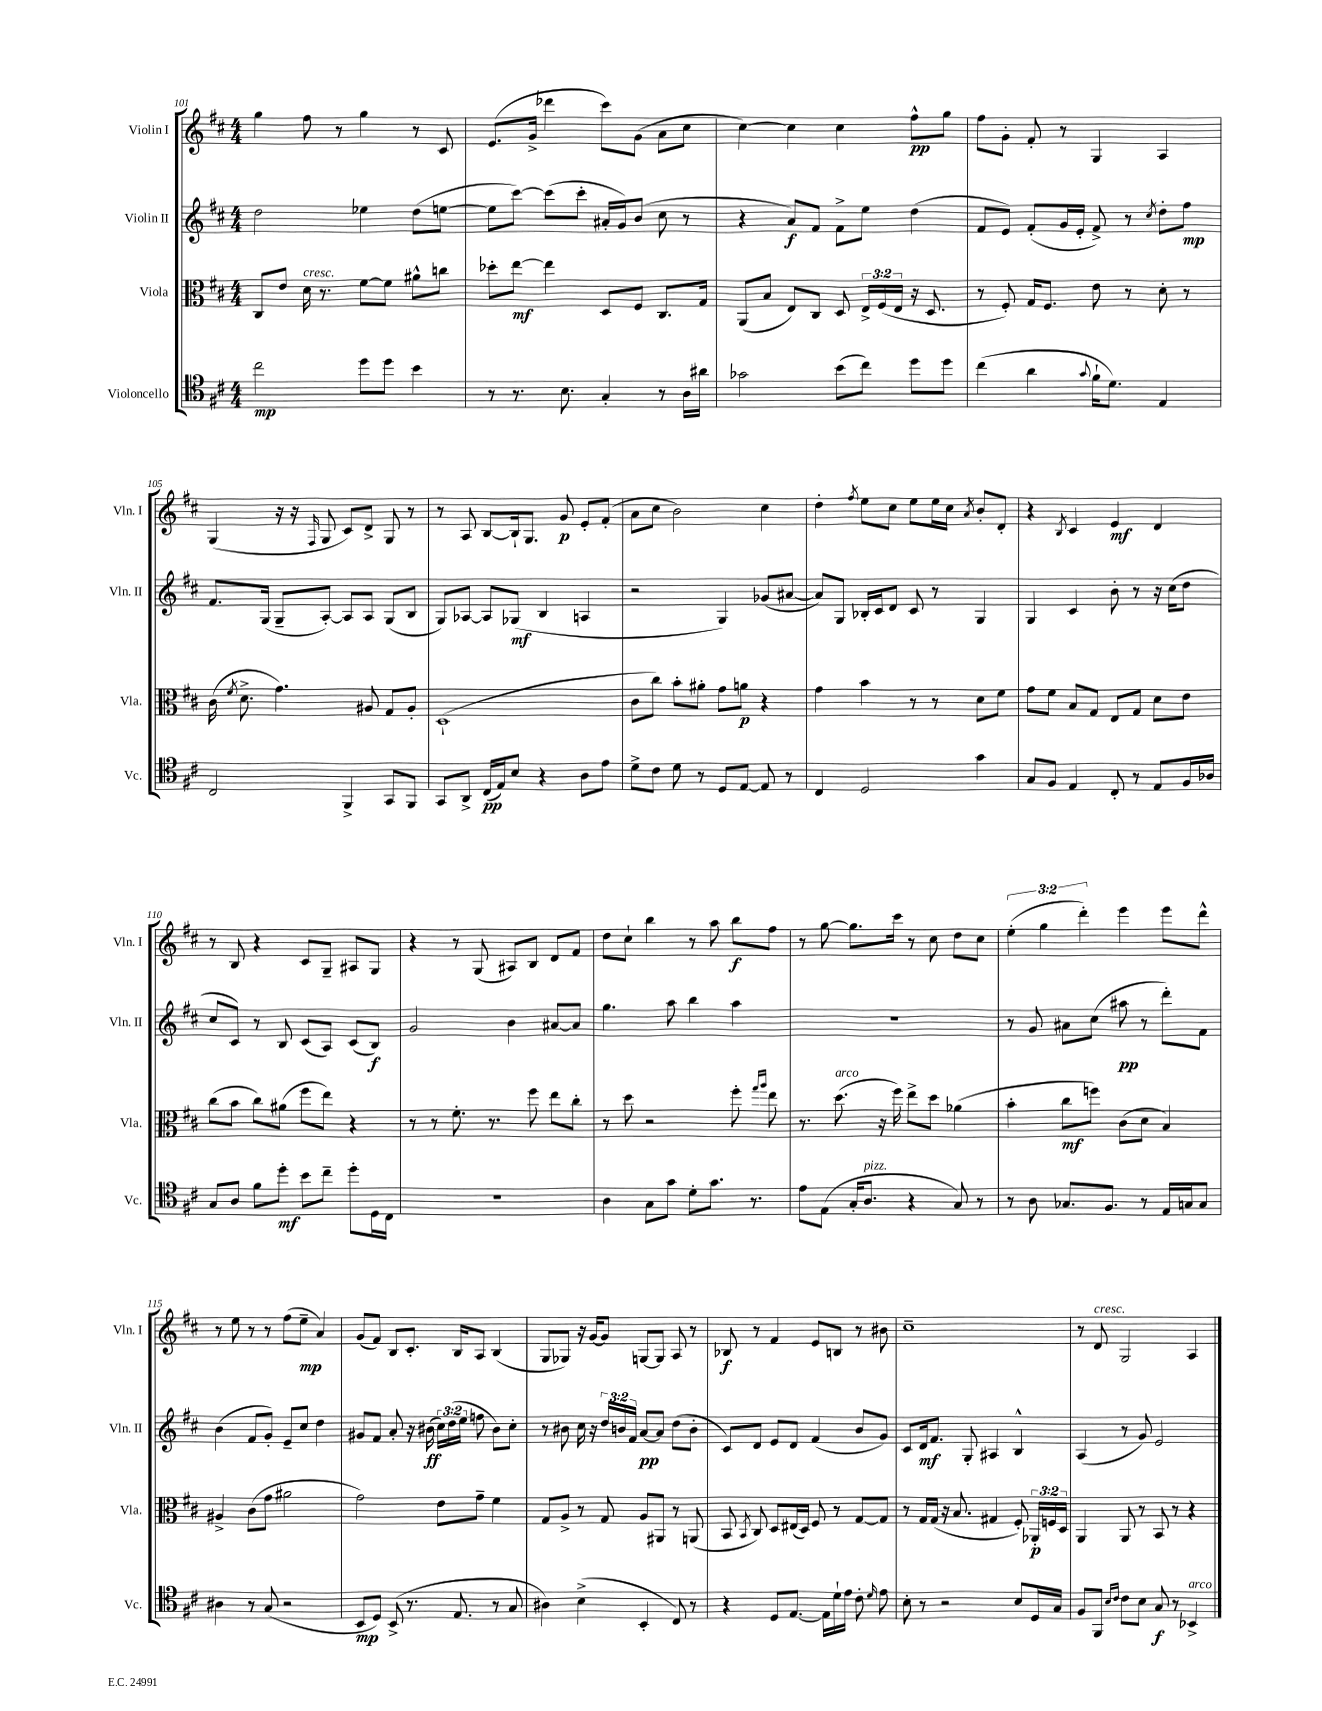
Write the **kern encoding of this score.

**kern	**kern	**kern	**kern
*staff4	*staff3	*staff2	*staff1
*clefC4	*clefC3	*clefG2	*clefG2
*k[f#c#]	*k[f#c#]	*k[f#c#]	*k[f#c#]
*M4/4	*M4/4	*M4/4	*M4/4
2cc#\	8C#/L	2dd\	4gg\
.	8e/J	.	.
.	16d\	.	8ff#\
.	8.r	.	.
.	.	.	8r
8dd\L	[8f#\L	4ee-\	4gg\
8dd\J	8f#\]J	.	.
4b\	8a#^^\L	(8dd\L	8r
.	8cc\J	[8ee\J	8c#/
=	=	=	=
8r	8dd-'\L	8ee\]L	(8.e/L
8.r	[8ee\J	[8ccc#\J)	.
.	.	.	16g^/Jk
.	4ee\]	(8ccc#\]L	4ddd-\
8.B\	.	.	.
.	.	8ccc#'\J	.
4G'/	8D/L	16a#'/LL	8ccc#\L)
.	.	16g/J)	.
.	8F#/J	(8b/J	(8g\J
8r	8.C#/L	8cc#\	8a\L
16A\LL	.	8r	8cc#\J
16a#\JJ	16G/Jk	.	.
=	=	=	=
2g-\	(8AA/L	4r	[4cc#\)
.	8B/J	.	.
.	8E/L)	8a/L)	4cc#\]
.	8C#/J	8f#/J	.
(8b\L	8D/	8f#^\L	4cc#\
8cc#\J)	24E^/LL	8ee\J	.
.	(24F#/	.	.
.	24E/JJ	.	.
8dd\L	16r	(4dd\	8ff#^^\L
.	8.D/	.	.
8dd\J	.	.	8gg\J
=	=	=	=
(4cc#\	8r	8f#/L	8ff#\L
.	8F#'/)	8e/J)	8g'\J
4a\	16G/LK	(8f#'/L	8f#'/
.	8.F#/J	.	.
.	.	16g/L	8r
.	.	16e'/JJ	.
8qqg/	.	.	.
16f#`\LK	8e\	8f#^/)	4G/
8.d\J)	.	.	.
.	8r	8r	.
.	.	8qcc#/	.
4E/	8d'\	8dd'\L	4A/
.	8r	8ff#\J	.
=	=	=	=
2C#/	(16c#\	8.f#/L	(4G/
.	8qf#/	.	.
.	8.d^\	.	.
.	.	(16G/Jk	.
.	4.g\)	8G~/L	16r
.	.	.	16r
.	.	.	16qqF#/
.	.	[8A'/J)	8G/
4FF#^/	.	8A/]L	8c#/L)
.	8A#/	8A/J	8d^/J
8GG/L	8G/L	(8G/L	8G/
8FF#/J	8A#'/J	8B/J	8r
=	=	=	=
8GG/L	(1D`	8G/L)	8r
8AA^/J	.	[8A-/J	8A/
(16C#/LL	.	8A-/]L	[8B/L
16E/J)	.	.	.
8B/J	.	(8G-/J	16B`/]k
.	.	.	8.G/J
4r	.	4B/	.
.	.	.	8g/
8A\L	.	4A/	8e'/L
8e\J	.	.	(8f#'/J
=	=	=	=
8d^\L	8c#\L	2r	8a\L
8c#\J	8cc#\J)	.	8cc#\J
8d\	8b'\L	.	2b\)
8r	8a#'\J	.	.
8D/L	8g\L	4G/)	.
[8E/J	8a\J	.	.
8E/]	4r	(8g-/L	4cc#\
8r	.	[8a#/J	.
=	=	=	=
4C#/	4g\	8a#/]L)	4dd'\
.	.	8G/J	.
.	.	.	8qff#/
2D/	4b\	16B-'/LL	8ee\L
.	.	16c#/J	.
.	.	8d/J	8cc#\J
.	8r	8c#/	8ee\L
.	8r	8r	16ee\L
.	.	.	16cc#\JJ
.	.	.	8qa/
4g\	8d\L	4G/	8b'/L
.	8f#\J	.	8d'/J
=	=	=	=
8G/L	8g\L	4G/	4r
8F#/J	8f#\J	.	.
.	.	.	8qB/
4E/	8B/L	4c#/	4c#/
.	8G/J	.	.
8C#'/	8E/L	8b'\	4e/
8r	8G/J	8r	.
8E/L	8d\L	16r	4d/
.	.	(16cc#\LK	.
16F#/L	8e\J	8dd\J	.
16A-/JJ	.	.	.
=	=	=	=
8G/L	(8cc#\L	8cc#/L	8r
8A/J	8b\J	8c#/J)	8B/
8f#\L	8cc#\L)	8r	4r
8dd'\J	(8a#\J	8B/	.
8b\L	8ff#\L	(8c#/L	8c#/L
8cc#~\J	8ee\J)	8A/J)	8G~/J
8dd'\L	4r	(8c#/L	8A#/L
16D\L	.	8B/J)	8G/J
16C#\JJ	.	.	.
=	=	=	=
1r	8r	2g/	4r
.	8r	.	.
.	8.f#'\	.	8r
.	.	.	(8G/
.	8.r	.	.
.	.	4b\	8A#/L)
.	8ff#\	.	8B/J
.	8ee\L	[8a#/L	8d/L
.	8cc#'\J	8a#/]J	8f#/J
=	=	=	=
4A\	8r	4.gg\	8dd\L
.	8dd\	.	8cc#`\J
8G\L	2r	.	4bb\
8g\J	.	8aa\	.
8d'\L	.	4bb\	8r
8.g\J	.	.	8aa\
.	8ff#'\	4aa\	8bb\L
8.r	.	.	.
.	16qqgg/LL	.	.
.	16qqaa/JJ	.	.
.	8ee\	.	8ff#\J
=	=	=	=
8e\L	8.r	1r	8r
(8E\J	.	.	[8gg\
.	(8.dd\	.	.
16G'/LK	.	.	8.gg\]L
8.A/J	.	.	.
.	16r	.	.
.	16ff#\)	.	16ccc#\Jk
4r	8ee^\L	.	8r
.	8dd\J	.	8cc#\
8G/)	(4a-\	.	8dd\L
8r	.	.	8cc#\J
=	=	=	=
8r	4b'\	8r	(6ee'\
8A\	.	8g/	.
.	.	.	6gg\
8.G-/L	8cc#\L	8a#\L	.
.	.	.	6ddd'\)
.	8ff\J)	(8cc#\J	.
8.F#/J	.	.	.
.	(8c#\L	8aa#\	4eee\
8r	8d\J	8r	.
16E/LL	4B/)	8ddd'\L)	8eee\L
16G/J	.	.	.
8G/J	.	8f#\J	8ddd^^\J
=	=	=	=
4A#\	4A#^/	(4b\	8r
.	.	.	8ee\
8r	(8c#\L	8f#/L	8r
(8G/	8g\J	8g'/J)	8r
2r	2a#\	8e~/L	(8ff#\L
.	.	8cc#/J	8ee~\J
.	.	4dd\	4a/)
=	=	=	=
8BB/L	2g\)	8g#/L	(8g/L
8D/J)	.	8f#/J	8f#/J)
(8BB^/	.	8a'/	8B/L
8.r	.	16r	8.c#'/J
.	.	(16b#\	.
.	8e\L	24cc#\LL)	.
.	.	(24dd\	.
8.E/	.	.	16B/LK
.	.	24ee\JJ	.
.	8g~\J	8ff\	8A/J
8r	4f#\	8b#\L)	(4B/
8G/	.	8cc#'\J	.
=	=	=	=
4A#\)	8G/L	8r	8G/L
.	8A^/J	8b#\	8G-/J)
(4B^\	8r	16cc#\	16r
.	.	16r	[16g/LK
.	8G/	24dd/LL	8g/]J
.	.	24b/	.
.	.	24f#/JJ	.
4BB'/	8A/L	[8a/L	[8G/L
.	8AA#/J	8a/]J	8G/]J
8C#/)	8r	(8dd\L	8A/
8r	(8AA/	8b'\J	8r
=	=	=	=
4r	8BB/	8c#/L)	8B-/
.	8qBB/	.	.
.	8C#/)	8d/J	8r
8D/L	8D/L	8e/L	4f#/
[8.E/J	(16E#/L	8d/J	.
.	16D/JJ)	.	.
.	8F#/	(4f#/	8e/L
16E\]LL	.	.	.
16d`\	8r	.	8B/J
16e\JJ	.	.	.
8c#'\	[8G/L	8b/L	8r
16qqd/	.	.	.
8e\	8G/]J	8g/J)	8b#\
=	=	=	=
8B'\	8r	8c#/L	1cc#~
8r	16G/LL	16d/k	.
.	(16G/JJ	8.f#/J	.
2r	16r	.	.
.	8.B/	.	.
.	.	8G'/	.
.	4G#/	4A#/	.
8B/L	8F#'/)	4B^^/	.
16D/L	24AA-'/LL	.	.
.	24F/	.	.
16G/JJ	.	.	.
.	24D/JJ	.	.
=	=	=	=
8F#/L	4AA/	(4A/	8r
8FF#/J	.	.	8d/
16qqB/LL	.	.	.
16qqc#/JJ	.	.	.
8c#\L	8AA/	8r	2G/
8B\J	8r	8g/)	.
8G/	8BB/	2e/	.
8r	8r	.	.
4BB-^/	4r	.	4A/
==	==	==	==
*-	*-	*-	*-
